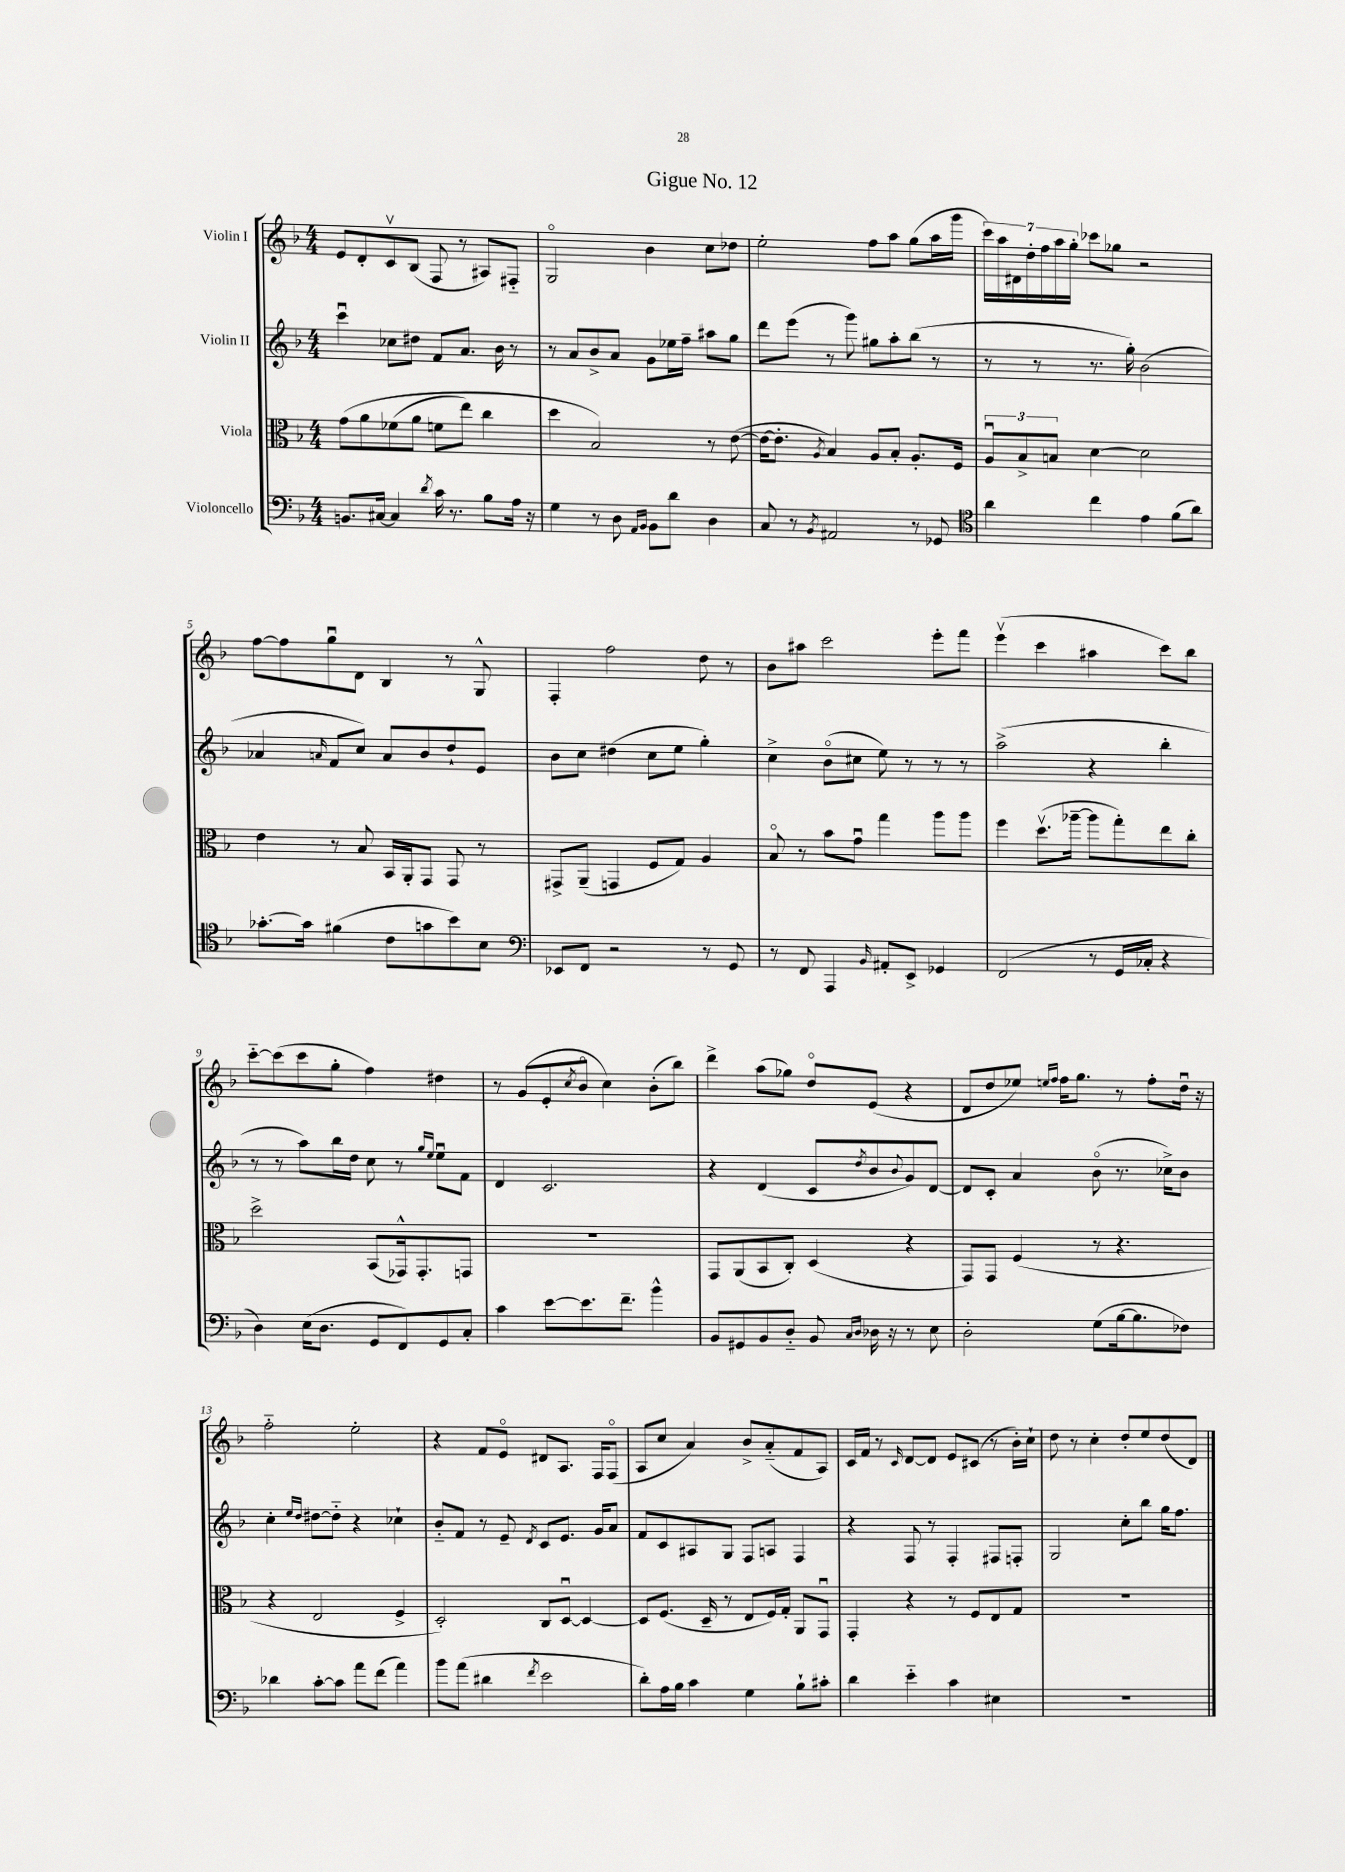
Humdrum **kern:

**kern	**kern	**kern	**kern
*staff4	*staff3	*staff2	*staff1
*clefF4	*clefC3	*clefG2	*clefG2
*k[b-]	*k[b-]	*k[b-]	*k[b-]
*M4/4	*M4/4	*M4/4	*M4/4
8.BB	&(8g	4cccu	8e
.	8a	.	8d'
[16C#	.	.	.
4C#]	(8f-	8cc-	8cv
.	8a	8dd#	(8B-
8qd	.	.	.
16c	8f	8f	8F
8.r	.	.	.
.	8ee)	8.a	8r
8B-	4cc	.	8A#)
.	.	16b-	.
16A	.	8r	8F#'~
16r	.	.	.
=	=	=	=
4G	4dd	8r	2Go
.	.	8a	.
8r	2B-&)	8b-^	.
8D	.	8a	.
16qqAA	.	.	.
16qqBB-	.	.	.
8BB-	.	8g	4b-
8d	.	16ee-	.
.	.	16ff~	.
4D	8r	8aa#	8cc
.	([8e	8gg	8dd-
=	=	=	=
8C	16e_	8ddd	2ee'
.	8.e']	.	.
8r	.	(8eee	.
8qBB-	8qA	.	.
2AA#	4B-)	8r	.
.	.	8ggg)	.
.	8A	8gg#	8ff
.	8B-'	8aa'	8aa
8r	8.A'	(8bb-	(8gg
8GG-	.	8r	16aa
.	16F	.	16ggg
=	=	=	=
*clefC4	*	*	*
4a	12Au	8r	28ccc)
.	.	.	28aa
.	.	.	28d#
.	12B-^	.	.
.	.	.	28dd'
.	.	8r	.
.	.	.	28ff
.	12B	.	.
.	.	.	28aa
.	.	.	28gg'
4cc	[4d	8.r	8ccc-
.	.	.	8gg-
.	.	16gg')	.
4e	2d]	(2b-	2r
(8f	.	.	.
8a)	.	.	.
=	=	=	=
[8.g-'	4e	4a-	[8ff
.	.	.	8ff]
16g-]	.	.	.
.	.	16qqa	.
(4f#	8r	8f	8ggu
.	8B-	8cc)	8d
8c	16BB-	8a	4B-
.	16AA'	.	.
8g	8GG	8b-	.
8b-)	8GG	8dd`	8r
8B-	8r	8e	8G^^
=	=	=	=
*clefF4	*	*	*
8EE-	8GG#^	8b-	4F'
8FF	(8AA~	8cc	.
2r	4GG	(4dd#	2ff
.	8F	8cc	.
.	8G)	8ee	.
8r	4A	4gg')	8dd
8GG	.	.	8r
=	=	=	=
8r	8B-o	4cc^	8b-
8FF	8r	.	8aa#
4AAA	8b-	(8b-o	2ccc
.	8gu	8cc#	.
16qqBB-	.	.	.
8AA#'	4gg	8ee)	.
8EE^	.	8r	.
4GG-	8aa	8r	8eee'
.	8aa	8r	8fff
=	=	=	=
(2FF	4ff	(2aa^	(4eeev
.	(8.ddv	.	4ccc
.	[16aa-~	.	.
8r	8aa-]	4r	4aa#
16GG	8gg')	.	.
16C-'	.	.	.
4r	8ee	4bb-'	8ccc)
.	8cc'	.	8bb-
=	=	=	=
4D)	2dd^	8r	[8ccc'~
.	.	8r	(8ccc]
(16E	.	8aa)	8ccc
8.D	.	.	.
.	.	16bb-	8gg'
.	.	16dd	.
8GG	(8BB-	8cc	4ff)
8FF)	16GG-^^)	8r	.
.	8.GG-'	.	.
.	.	16qqgg	.
.	.	16qqee	.
8GG	.	8eeu	4dd#
8C'	8GG	8f	.
=	=	=	=
4c	1r	4d	8r
.	.	.	(8g
[8e	.	2.c	8e'
.	.	.	8qcc
8.e]	.	.	8b-o
.	.	.	4cc)
8.f~	.	.	.
4b-^^	.	.	(8b-'
.	.	.	8bb-)
=	=	=	=
8BB-	8GG	4r	4ddd^
8GG#	(8AA	.	.
8BB-	8BB-	(4d	(8aa
8D'~	8C')	.	8gg-)
8BB-	(4D	8c	8ddo
16qqC	.	.	.
16qqD	.	8qdd	.
16D-	.	8b-	(8e
16r	.	.	.
.	.	8qqb-	.
8r	4r	8g)	4r
8E	.	[8d	.
=	=	=	=
2D'	8GG)	8d]	8d
.	8GG	8c'	8dd
.	(4F	4a	8ee-)
.	.	.	16qqee
.	.	.	16qqff
.	.	.	16ff
.	.	.	8.gg
(8G	8r	(8b-o	.
[16B-	4.r	8.r	8r
8.B-]	.	.	.
.	.	.	8ff'
.	.	16cc-^)	.
8F-)	.	8b-	16ddu
.	.	.	16r
=	=	=	=
4d-	4r	4cc'	2ff'~
.	.	16qqee	.
.	.	16qqdd	.
[8c'	2E	[8dd#	.
8c]	.	8dd#'~]	.
8a	.	4r	2ee'
(8f	.	.	.
4a)	4F^	4cc-`	.
=	=	=	=
8b-	2D')	8b-'~	4r
(8a	.	8f	.
4d#	.	8r	8f
.	.	8e~	8eo
8qf	.	8qd	.
2e	8C	8c	8d#
.	[8Du	8.e	8.A
.	4D_	.	.
.	.	16g	16F
.	.	8a	(8Fo
=	=	=	=
8d')	8D]	8f	8A
16A	(8.F	8c	8cc
16B-	.	.	.
4c	.	8A#	4a)
.	16D~	.	.
.	8r	8G	.
4G	8E	8F	8b-^
.	16F)	8A	(8a'~
.	16G'	.	.
8B-`	8AA	4F	8f
8c#'	8GGu	.	8A)
=	=	=	=
4d	4GG'	4r	16c
.	.	.	16f
.	.	.	8r
.	.	.	16qqc
4e'~	4r	8F	[8d
.	.	8r	8d]
4c	8r	4F'	8e
.	8F	.	(8c#
4E#	8E	8F#	8r
.	8G	8F'	16b-')
.	.	.	16cc`
=	=	=	=
1r	1r	2G	8dd
.	.	.	8r
.	.	.	4cc'
.	.	8cc'	8dd'
.	.	8bb-	8ee
.	.	16gg	(8dd
.	.	8.ff	.
.	.	.	8d)
==	==	==	==
*-	*-	*-	*-
